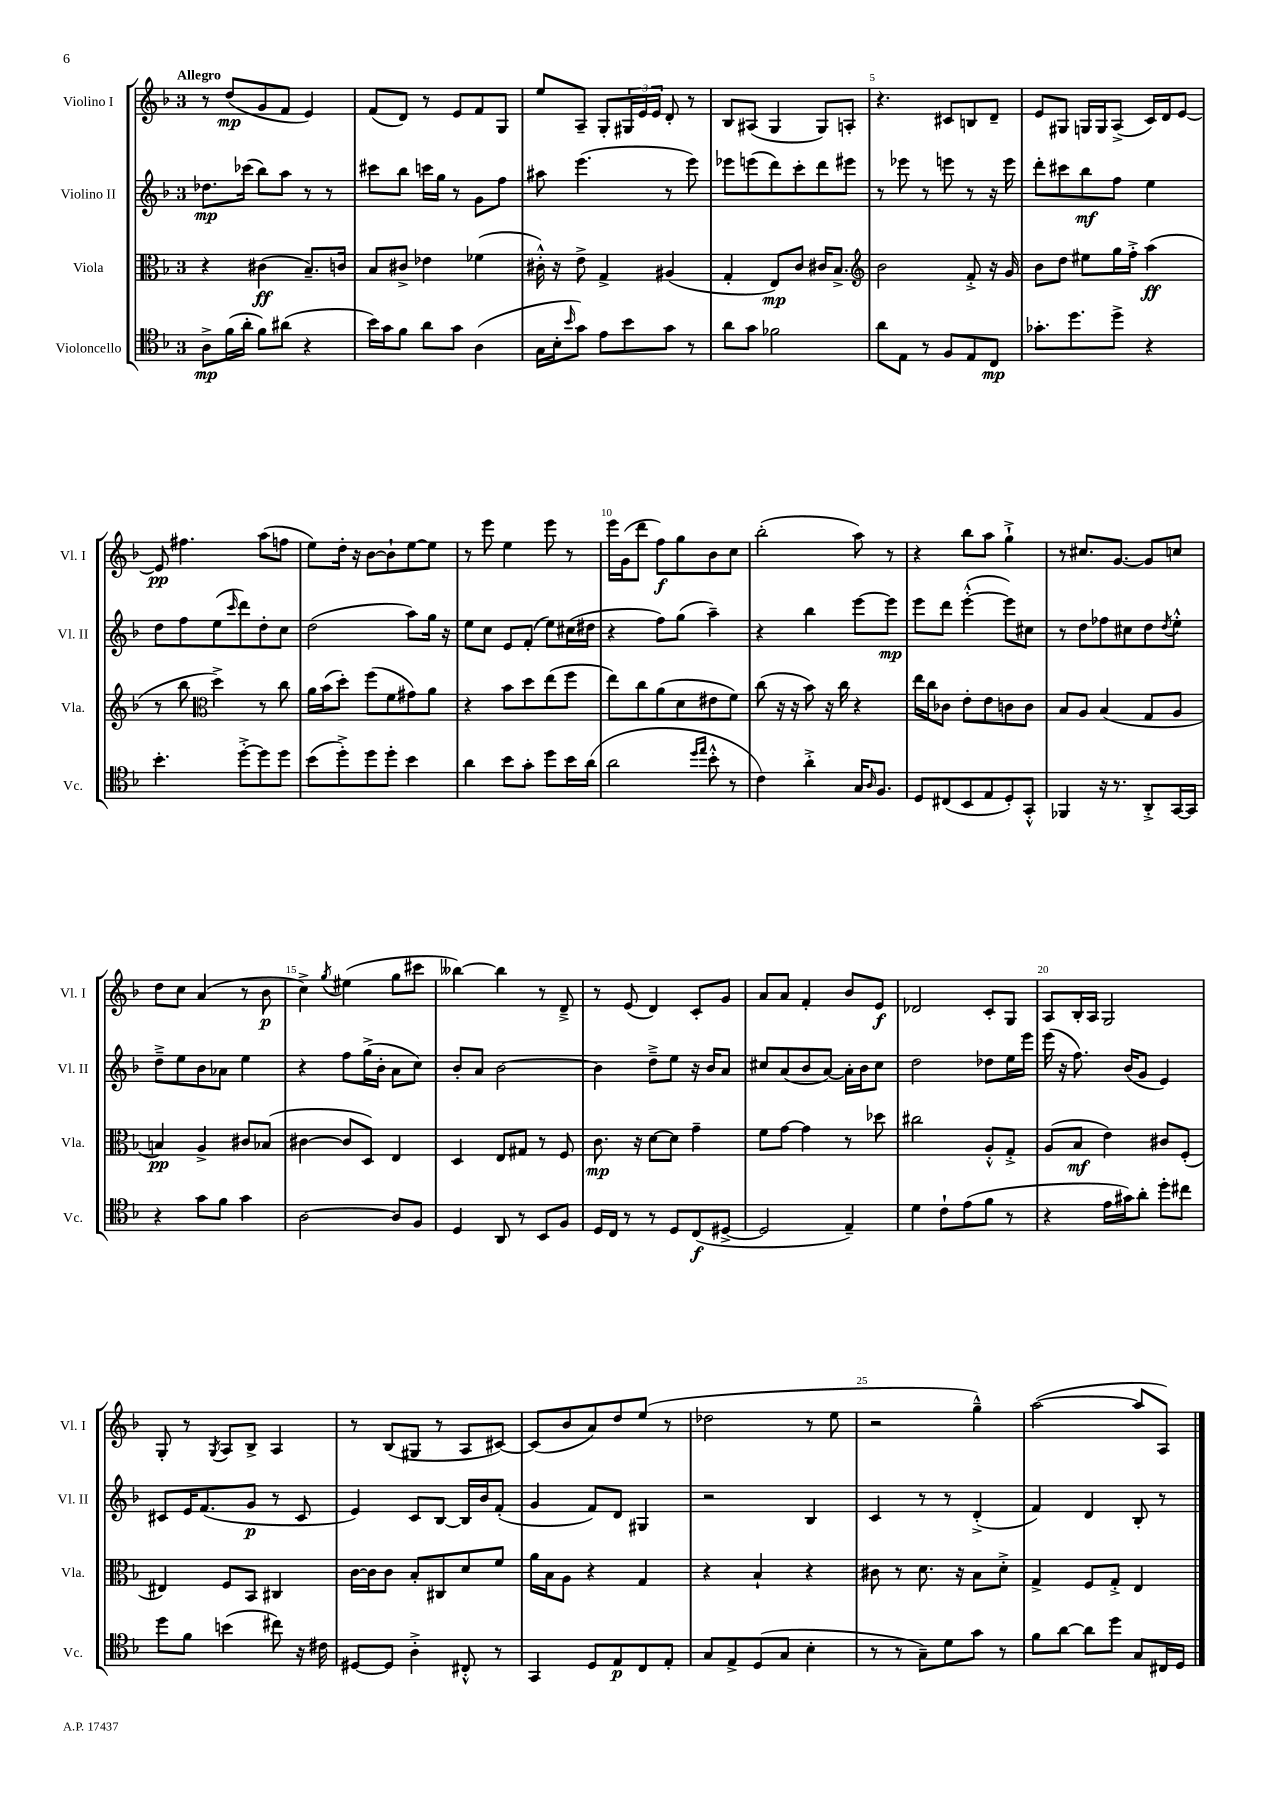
<<
\new StaffGroup <<
\new Staff = "s0" \with { instrumentName = "Violino I" shortInstrumentName = "Vl. I" } {
    \clef treble \key f \major \once \override Staff.TimeSignature.style = #'single-digit \time 3/4 \tempo "Allegro"
    r8 d''8\mp( g'8 f'8 e'4) |
    f'8( d'8) r8 e'8 f'8 g8 |
    e''8 a8-- g8-. \tuplet 3/2 { gis16 e'16 e'16 } d'8-. r8 |
    bes8 ais8( g4 g8) a8-. |
    r4. cis'8 b8 d'8-- |
    e'8 gis8 g16 g16 a8->( c'16) d'16 e'8~ |
    e'8\pp fis''4. a''8( f''8 |
    e''8) d''16-. r16 bes'8~ bes'8-! e''8~ e''8 |
    r8 e'''8 e''4 e'''8 r8 |
    e'''16 g'16( d'''8 f''8\f) g''8 bes'8 c''8 |
    bes''2-.( a''8) r8 |
    r4 bes''8 a''8 g''4-!-> |
    r8 cis''8. g'8.~ g'8 c''8 |
    d''8 c''8 a'4( r8 bes'8\p |
    c''4->) \acciaccatura { g''8 } eis''4( g''8 cis'''8 |
    beses''4~) beses''4 r8 d'8---> |
    r8 e'8( d'4) c'8-. g'8 |
    a'8 a'8 f'4-. bes'8 e'8\f |
    des'2 c'8-. g8 |
    a8 bes16-. a16 g2 |
    g8-. r8 \acciaccatura { g8 } a8 bes8-> a4 |
    r8 bes8( gis8 r8 a8 cis'8~) |
    cis'8( bes'8 a'8) d''8 e''8( r8 |
    des''2 r8 e''8 |
    r2 g''4---^) |
    a''2~( a''8 a8) \bar "|." |
}
\new Staff = "s1" \with { instrumentName = "Violino II" shortInstrumentName = "Vl. II" } {
    \clef treble \key f \major \once \override Staff.TimeSignature.style = #'single-digit \time 3/4
    des''8.\mp ces'''16( bes''8) a''8 r8 r8 |
    cis'''8 bes''8 c'''16 g''16 r8 g'8 f''8 |
    ais''8 e'''4.( r8 e'''8) |
    ees'''8 e'''8( d'''8) c'''8-. d'''8 eis'''8 |
    r8 ees'''8 r8 e'''8 r8 r16 e'''16 |
    d'''8-. cis'''8 bes''8\mf f''8 e''4 |
    d''8 f''8 e''8( \grace { c'''16 } d'''8) d''8-. c''8 |
    d''2( a''8) g''16 r16 |
    e''8 c''8 e'8 f'8-.( e''8) cis''16( dis''16 |
    r4 f''8) g''8( a''4--) |
    r4 bes''4 e'''8~ e'''8\mp |
    e'''8 d'''8 e'''4~-.-^( e'''8) cis''8 |
    r8 d''8 fes''8 cis''8 d''8 \acciaccatura { d''8 } e''8-.-^ |
    d''8---> e''8 bes'8 aes'8 e''4 |
    r4 f''8 g''16->( bes'16-. a'8 c''8) |
    bes'8-. a'8 bes'2~ |
    bes'4 d''8---> e''8 r16 bes'16 a'8 |
    cis''8 a'8( bes'8 a'8~) a'16-. bes'16 cis''8 |
    d''2 des''8 e''16 e'''16 |
    e'''16( r16 f''8.) bes'16( g'8 e'4) |
    cis'8 e'16 f'8.( g'8\p r8 cis'8 |
    e'4) c'8 bes8~ bes16 bes'16 f'8-.( |
    g'4 f'8) d'8 gis4 |
    r2 bes4 |
    c'4 r8 r8 d'4-.->( |
    f'4) d'4 bes8-. r8 \bar "|." |
}
\new Staff = "s2" \with { instrumentName = "Viola" shortInstrumentName = "Vla." } {
    \clef alto \key f \major \once \override Staff.TimeSignature.style = #'single-digit \time 3/4
    r4 cis'4\ff( bes8.--) c'16 |
    bes8 cis'8-> ees'4 fes'4( |
    cis'16-.-^) r16 e'8-> g4-> ais4( |
    g4-. e8\mp) c'8 cis'16 bes8.-> |
    \clef treble bes'2 f'8-.-> r16 g'16 |
    bes'8 d''8 eis''8 g''16 f''16-.-> a''4\ff( |
    r8 bes''8 \clef alto d''4->) r8 c''8 |
    a'16 bes'16( d''8-.) f''8( f'8 gis'8) a'8 |
    r4 bes'8 d''8 e''8( f''8 |
    e''8) c''8 a'8( d'8 eis'8 f'8) |
    c''8( r16 r16 bes'8) r16 c''16 r4 |
    e''16 c''16 ces'8 e'8-. e'8 c'8 c'8 |
    bes8 a8 bes4( g8 a8 |
    b4\pp) a4-> cis'8 bes8( |
    cis'4~ cis'8 d8) e4 |
    d4 e8 gis8 r8 f8 |
    c'8.\mp r16 d'8~ d'8 g'4-- |
    f'8 g'8~ g'4 r8 des''8 |
    cis''2 a8-.-^ g8-.-> |
    a8( bes8\mf e'4) cis'8 f8-.( |
    eis4) f8 bes,8 cis4 |
    c'16~ c'16 c'8 bes8-. cis8 d'8 f'8 |
    a'16 bes16 a8 r4 g4 |
    r4 bes4-! r4 |
    cis'8 r8 d'8. r16 bes8 d'8-.-> |
    g4-> f8 g8-.-> e4 \bar "|." |
}
\new Staff = "s3" \with { instrumentName = "Violoncello" shortInstrumentName = "Vc." } {
    \clef tenor \key f \major \once \override Staff.TimeSignature.style = #'single-digit \time 3/4
    a8->\mp f'16( a'16-. f'8) ais'8( r4 |
    bes'16) g'16 f'8 a'8 g'8 a4( |
    g16 bes16-. \grace { bes'16 } g'8) e'8 bes'8 g'8 r8 |
    a'8 g'8 fes'2 |
    a'8 e8 r8 f8 e8 c8\mp |
    ges'8.-. d''8. d''8-> r4 |
    bes'4.-. d''8~-.-> d''8 d''8 |
    bes'8( d''8-.->) d''8 d''8-. bes'4 |
    a'4 bes'8 g'8-. d''8 bes'16 a'16( |
    a'2 \grace { d''16 e''16 } bes'8-.-^ r8 |
    c'4) a'4-.-> g16 \grace { a16 } f8. |
    d8 cis8( bes,8 e8 d8-.) g,8-.-^ |
    fes,4 r16 r8. a,8-.-> g,16~ g,16 |
    r4 g'8 f'8 g'4 |
    a2~ a8 f8 |
    d4 a,8 r8 bes,8 f8 |
    d16 c16 r8 r8 d8 c8\f( dis8~-> |
    dis2 e4--) |
    d'4 c'8-! e'8( f'8 r8 |
    r4 e'16 gis'16) a'8-. d''8-. cis''8 |
    d''8 f'8 b'4( cis''8) r16 cis'16 |
    dis8~ dis8 a4-.-> cis8-.-^ r8 |
    g,4 d8 e8\p c8 e8-. |
    g8 e8-> d8( g8 bes4-. |
    r8 r8 g8--) d'8 g'8 r8 |
    f'8 a'8~ a'8 d''8 g8 cis16 d16 \bar "|." |
}
>>
>>
\layout { \context { \Score \override BarNumber.break-visibility = ##(#f #t #t) barNumberVisibility = #(every-nth-bar-number-visible 5) } }
